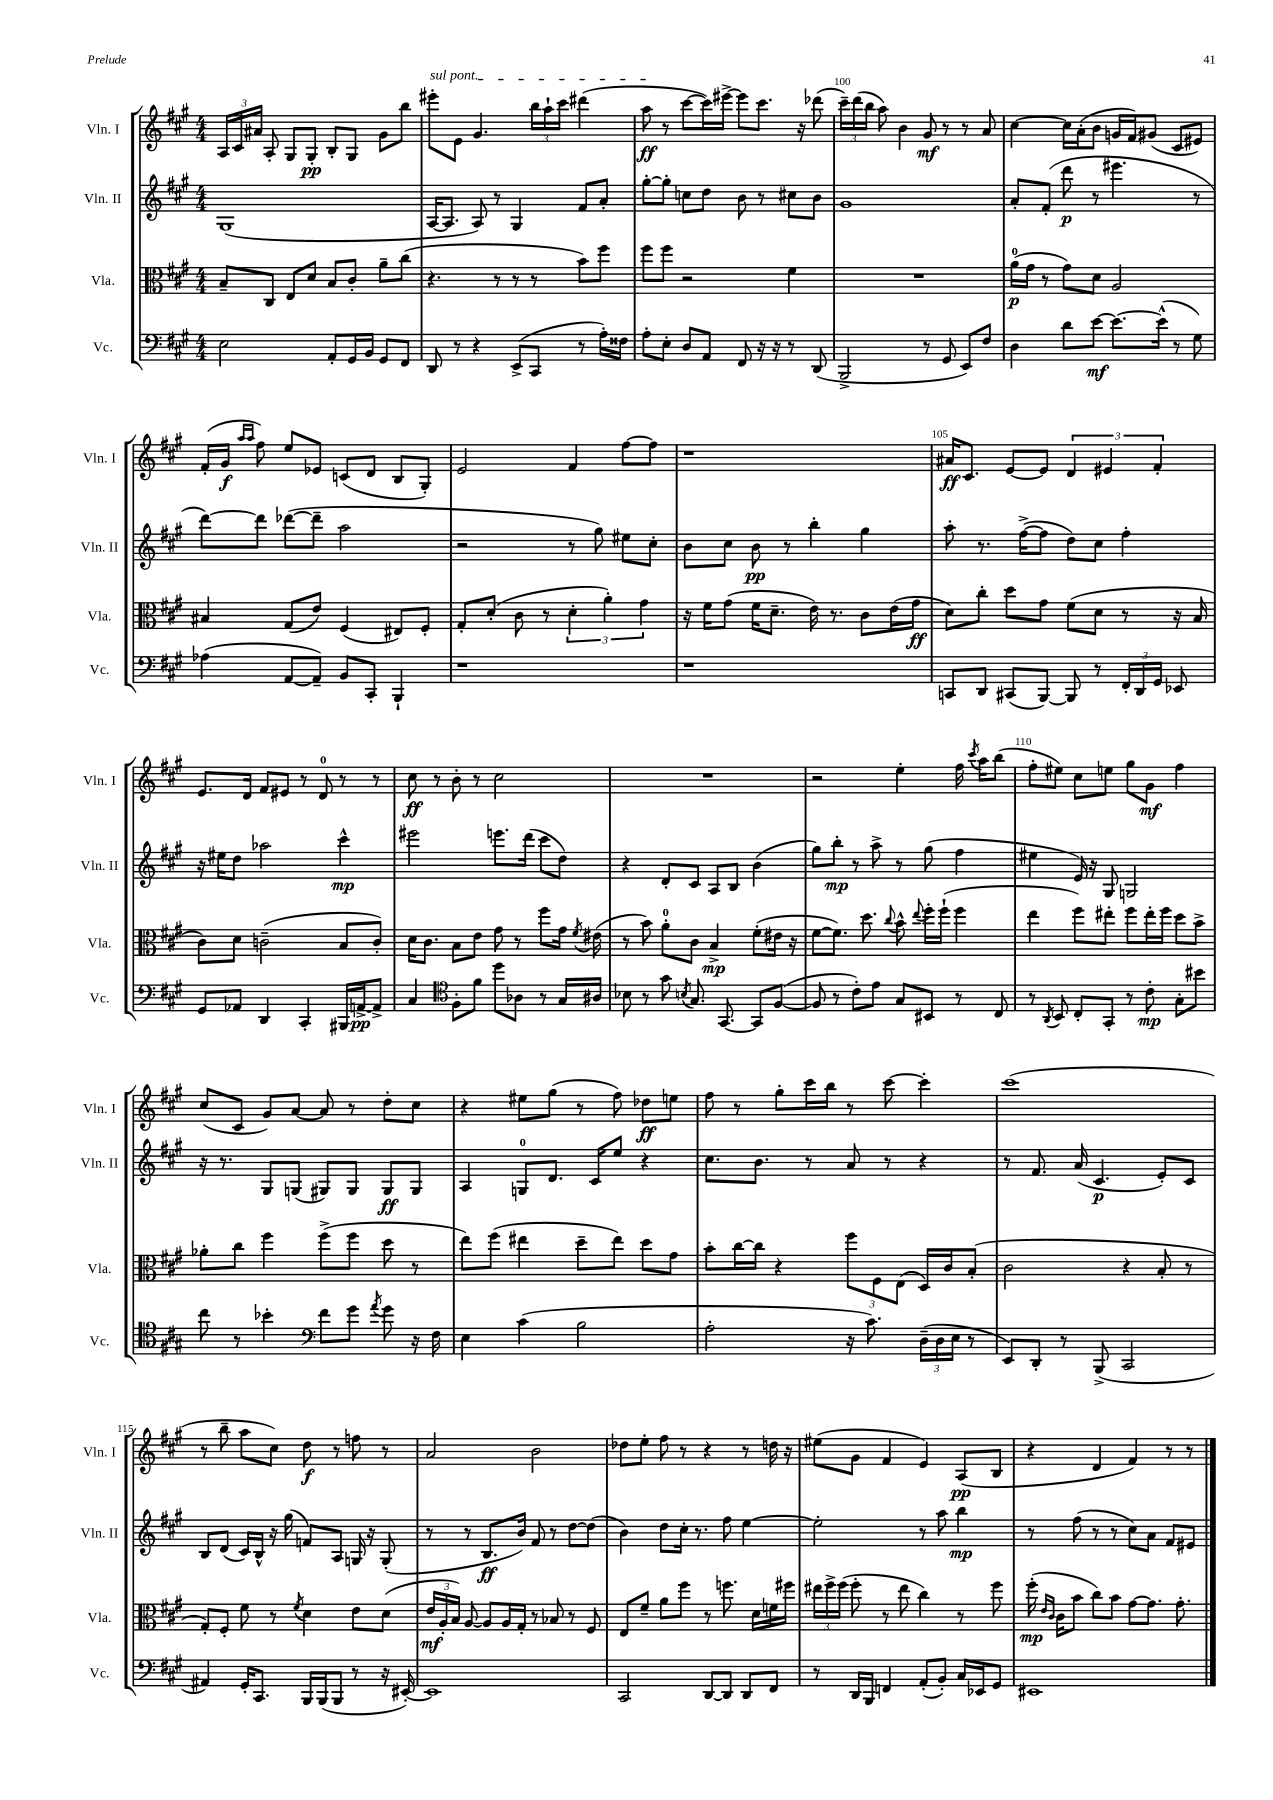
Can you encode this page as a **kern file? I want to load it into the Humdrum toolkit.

**kern	**kern	**kern	**kern
*staff4	*staff3	*staff2	*staff1
*clefF4	*clefC3	*clefG2	*clefG2
*k[f#c#g#]	*k[f#c#g#]	*k[f#c#g#]	*k[f#c#g#]
*M4/4	*M4/4	*M4/4	*M4/4
2E	8B~	(1G#	24A
.	.	.	24c#
.	.	.	24a#
.	8C#	.	8A'
.	8E	.	8G#
.	8d	.	8G#'
8AA'	8B	.	8B'
16GG#	8c#'	.	8G#
16BB	.	.	.
8GG#	8a~	.	8g#
8FF#	(8cc#	.	8bb
=	=	=	=
8DD	4.r	[16A	8eee#'
.	.	8.A]	.
8r	.	.	8e
4r	.	8A)	4.g#
.	8r	8r	.
(8EE^	8r	4G#	.
8CC#	8r	.	24bb
.	.	.	24aa`
.	.	.	24ccc#
8r	8b)	8f#	(4ddd#
16A')	8ff#	8a'	.
16F##	.	.	.
=	=	=	=
8A'	8ff#	[8gg#'	8aa
8E'	8ff#	8gg#']	8r
8D	2r	8cc	[8ccc#
8AA	.	8dd	16ccc#])
.	.	.	[16eee#^
8FF#	.	8b	8eee#]
16r	.	8r	8.ccc#
16r	.	.	.
8r	4f#	8cc#	.
.	.	.	16r
(8DD	.	8b	(8ddd-
=	=	=	=
2BBB^	1r	1g#	24ccc#~)
.	.	.	(24ddd
.	.	.	24bb
.	.	.	8aa)
.	.	.	4b
8r	.	.	8g#
8GG#	.	.	8r
8EE)	.	.	8r
8F#	.	.	8a
=	=	=	=
4D	(16a	8a'	[4cc#
.	16g#	.	.
.	8r	(8f#'	.
8d	8g#)	8ddd	16cc#]
.	.	.	(16a'
[8e	8d	8r	8b
8.e_	2A	4.eee#	16g
.	.	.	16f#)
.	.	.	(8g#
(16e^^]	.	.	.
8r	.	.	8c#
8G#)	.	8r	8e#)
=	=	=	=
(4A-	4B#	[8ddd)	(16f#'
.	.	.	16g#
.	.	.	16qqaa
.	.	.	16qqaa
.	.	8ddd]	8ff#)
[8AA	(8G#	([8ddd-	8ee
8AA~])	8e)	8ddd-~]	8e-
8BB	(4F#	2aa	(8c
8CC#'	.	.	8d
4BBB`	8E#)	.	8B
.	8F#'	.	8G#')
=	=	=	=
1r	8G#'	2r	2e
.	(8d'	.	.
.	8c#	.	.
.	8r	.	.
.	6d'	8r	4f#
.	.	8gg#)	.
.	6a')	.	.
.	.	8ee#	[8ff#
.	6g#	.	.
.	.	8cc#'	8ff#]
=	=	=	=
1r	16r	8b	1r
.	16f#	.	.
.	(8g#	8cc#	.
.	16f#	8b	.
.	8.d~	.	.
.	.	8r	.
.	16e)	4bb'	.
.	8.r	.	.
.	8c#	4gg#	.
.	(16e	.	.
.	16g#	.	.
=	=	=	=
8CC	8d)	8aa'	16a#
.	.	.	8.c#
8DD	8cc#'	8.r	.
(8CC#	8dd	.	[8e
.	.	([16ff#^	.
[8BBB)	8g#	8ff#]	8e]
8BBB]	(8f#	8dd)	6d
8r	8d	8cc#	.
.	.	.	6e#
24FF#'	8r	4ff#'	.
24DD	.	.	.
24GG#	.	.	6f#'
8EE-	16r	.	.
.	16B	.	.
=	=	=	=
8GG#	8c#)	16r	8.e
.	.	16ee#	.
8AA-	8d	8dd	.
.	.	.	16d
4DD	(2c~	2aa-	8f#
.	.	.	8e#
4CC#'	.	.	8r
.	.	.	8d
16BBB#	8B	4ccc#^^	8r
[16AA^	.	.	.
8AA^]	8c')	.	8r
=	=	=	=
4C#	16d	2eee#	8cc#
.	8.c#	.	.
.	.	.	8r
*clefC4	*	*	*
8F#'	8B	.	8b'
8f#	8e	.	8r
8dd	8g#	8.eee	2cc#
8A-	8r	.	.
.	.	(16ddd	.
8r	8ff#	8ccc#	.
16G#	16g#	8dd)	.
.	8qf#	.	.
16A#	(16e#	.	.
=	=	=	=
8B-	8r	4r	1r
8r	8b)	.	.
8g#	8a'	8d'	.
8qB	.	.	.
8.G#	8c#	8c#	.
.	4B^	8A	.
[8.GG#	.	.	.
.	.	8B	.
8GG#]	(8f#'	(4b	.
([8F#	16e#	.	.
.	16r	.	.
=	=	=	=
8F#]	[8f#	8gg#)	2r
8r	8.f#])	8bb'	.
8c#')	.	8r	.
.	8.dd	.	.
8e	.	8aa^	.
.	8qqcc#	.	.
8G#	8b^^	8r	4ee'
.	8qqee	.	.
8BB#	16ff#'	(8gg#	.
.	(16ff#`	.	.
8r	4ff#	4ff#	16ff#
.	.	.	8qccc#
.	.	.	16aa
8C#	.	.	(8bb
=	=	=	=
8r	4ee	4ee#	8ff#'
8qAA	.	.	.
8BB	.	.	8ee#)
8C#'	8ff#)	16e)	8cc#
.	.	16r	.
8GG#'	8ee#'	8G#	8ee
8r	8ff#	2G	8gg#
8c#'	16ee#'	.	8g#
.	16ff#	.	.
8G#'	8dd	.	4ff#
8b#	8b^	.	.
=	=	=	=
8cc#	8a-'	16r	(8cc#
.	.	8.r	.
8r	8cc#	.	8c#
4b-'	4ff#	8G#	8g#)
.	.	(8G	[8a
*clefF4	*	*	*
8f#	(8ff#^	8G#)	8a]
8g#	8ff#	8G#	8r
8qa	.	.	.
8g#	8dd	8G#	8dd'
16r	8r	8G#	8cc#
16F#	.	.	.
=	=	=	=
4E	8ee)	4A	4r
.	(8ff#	.	.
(4c#	4ee#	8G	8ee#
.	.	8.d	(8gg#
2B	8dd~	.	8r
.	.	16c#	.
.	8ee#)	8ee	8ff#)
.	8dd	4r	8dd-
.	8g#	.	8ee
=	=	=	=
2A'	8b'	8.cc#	8ff#
.	[16cc#	.	8r
.	16cc#]	8.b	.
.	4r	.	8gg#'
.	.	8r	16ccc#
.	.	.	16bb
16r	12ff#	8a	8r
8.c#)	.	.	.
.	12F#	.	.
.	.	8r	[8ccc#
.	(12E	.	.
(24D~	16D)	4r	4ccc#']
24D	.	.	.
.	16c#	.	.
24E	.	.	.
8r	(8B'	.	.
=	=	=	=
8EE)	2c#	8r	(1ccc#
8DD'	.	8.f#	.
8r	.	.	.
.	.	(16a	.
(8BBB^	.	4.c#	.
2CC#	4r	.	.
.	8B'	8e')	.
.	8r	8c#	.
=	=	=	=
4AA#)	8G#')	8B	8r
.	8F#'	(8d	8bb~
16GG#'	8f#	16c#)	8aa
8.CC#	.	16B^^	.
.	8r	16r	8cc#)
.	.	(16gg#	.
.	8qf#	.	.
16BBB	4d	8f)	8dd
(16BBB	.	.	.
8BBB	.	8A	8r
8r	8e	16G	8ff
.	.	16r	.
16r	(8d	(8G'	8r
[16EE#')	.	.	.
=	=	=	=
1EE#]	24e	8r	2a
.	24A'	.	.
.	24B)	.	.
.	[8A	8r	.
.	8A]	8.B	.
.	16A	.	.
.	16G#'	16b)	.
.	8r	8f#	2b
.	8B-	8r	.
.	8r	[8dd	.
.	8F#	(8dd]	.
=	=	=	=
2CC#	8E	4b)	8dd-
.	8f#~	.	8ee'
.	8a	8dd	8ff#
.	8ff#	16cc#'	8r
.	.	8.r	.
[8DD	8r	.	4r
8DD]	8.ff	8ff#	.
8DD	.	[4ee	8r
.	16d	.	.
8FF#	16f	.	16dd
.	16ff#	.	16r
=	=	=	=
8r	24ee#	2ee']	(8ee#
.	24ff#^	.	.
.	(24ff#	.	.
16DD	8ff#'	.	8g#
16BBB	.	.	.
4FF	8r	.	4f#
.	8ee#	.	.
(8AA'	4cc#)	8r	4e)
8BB')	.	8aa	.
16C#	8r	4bb	(8A
16EE-	.	.	.
8GG#	8ff#	.	8B
=	=	=	=
1EE#	(16ff#'	8r	4r
.	16qqe	.	.
.	16qqc#	.	.
.	16c#	.	.
.	8b	(8ff#	.
.	8cc#)	8r	4d
.	8b	8r	.
.	[8g#	8cc#)	4f#)
.	8.g#]	8a	.
.	.	8f#	8r
.	8.g#'	.	.
.	.	8e#	8r
==	==	==	==
*-	*-	*-	*-
